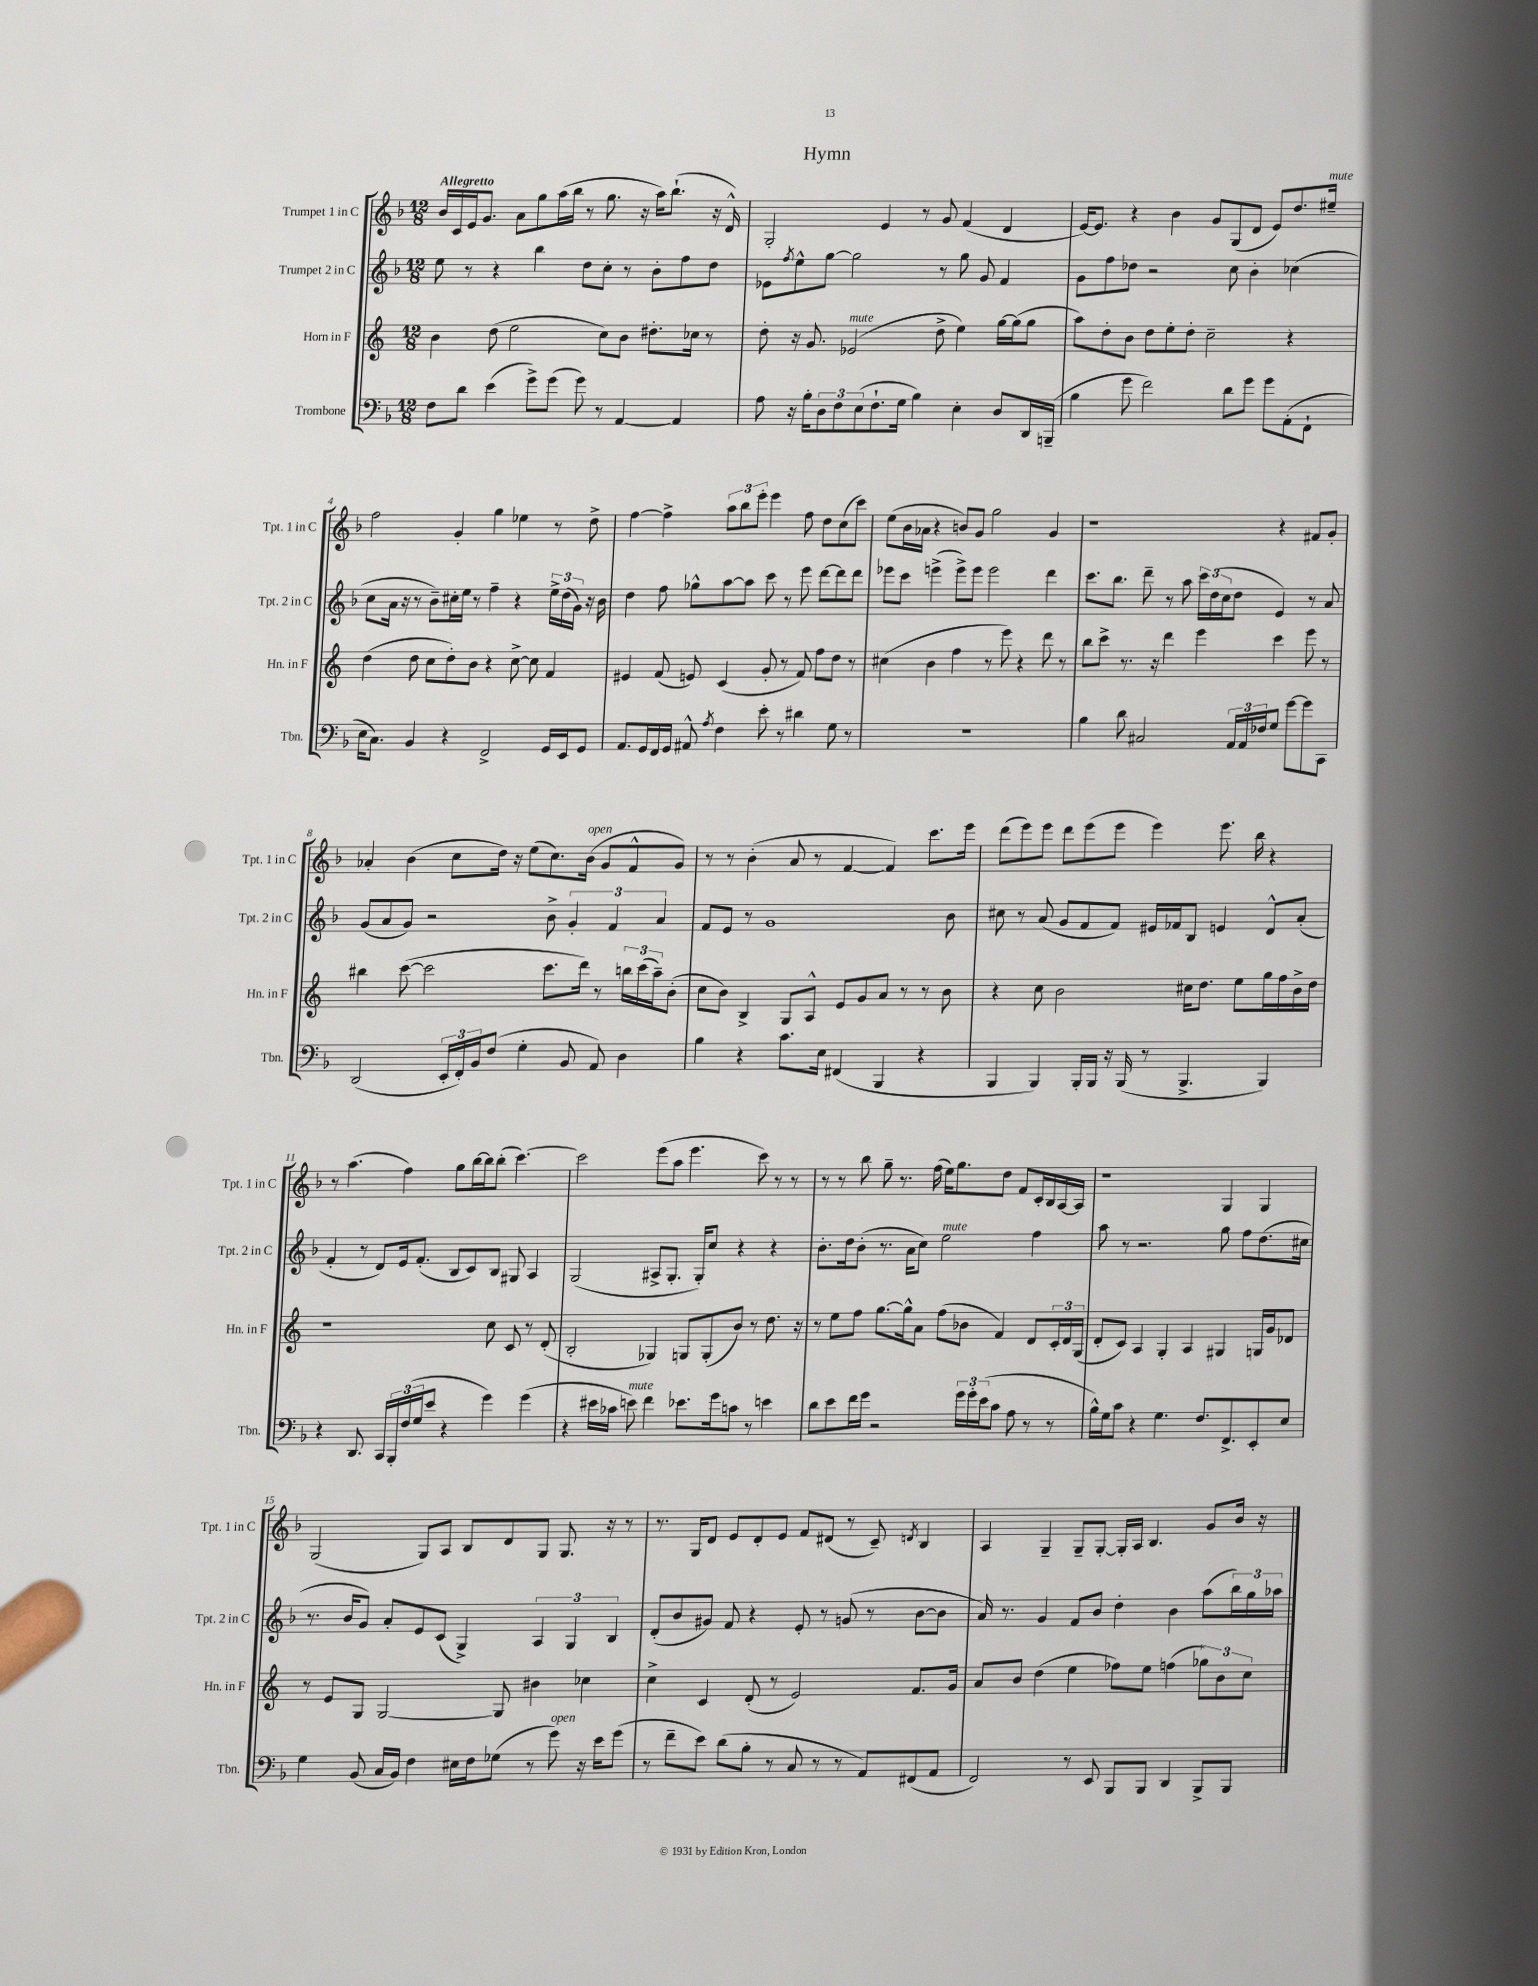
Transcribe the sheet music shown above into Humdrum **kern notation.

**kern	**kern	**kern	**kern
*staff4	*staff3	*staff2	*staff1
*clefF4	*clefG2	*clefG2	*clefG2
*k[b-]	*k[]	*k[b-]	*k[b-]
*M12/8	*M12/8	*M12/8	*M12/8
8F	4b	8ee	16b-
.	.	.	16c
8d	.	8r	16e
.	.	.	8.g
(4e	(8dd	4r	.
.	2ee	.	8a
8g^)	.	4bb-	8gg
(8g	.	.	(16aa
.	.	.	16bb-
8g)	.	8dd	8r
8r	8cc)	8cc'	8.gg
[4AA	8b	8r	.
.	.	.	16r
.	8.dd#'	8b-'	16aa)
.	.	.	(8.bb-`
4AA]	.	8ff	.
.	16cc-	.	.
.	8r	8dd	16r
.	.	.	16d^^)
=	=	=	=
8A	8dd'	8e-	2G'
.	.	8qff	.
16r	16r	8ee^^	.
16B-'	8.g	.	.
12D	.	[8gg	.
12F	.	.	.
.	(2e-	2gg]	.
(12E	.	.	.
8.F`	.	.	4e
16G	.	.	.
4B-)	.	.	8r
.	8dd^	8r	8g
4E'	4ee)	8gg	(4f
.	.	8g	.
8D	[16gg	4f	4d
.	(16gg]	.	.
16DD	8gg	.	.
(16BBB~	.	.	.
=	=	=	=
4B-	8aa)	8g	[16e)
.	.	.	8.e]
.	8dd'	8ff	.
8g	8b	8dd-	4r
2f)	8dd	2r	.
.	8ee'	.	4b-
.	8dd'	.	.
.	2cc~	.	8g
8d	.	8cc	(8G
8g	.	4b-'	8d
8g	.	.	8e)
(8AA'	4r	(4cc-	8.dd
8FF`	.	.	.
.	.	.	16ee#~
=	=	=	=
16E	(4dd	8cc	2ff
8.C)	.	.	.
.	.	16a	.
.	.	16r	.
4BB-	8dd	8r	.
.	8cc	8b-~)	.
4r	8dd')	16cc#'	4g'
.	.	16ee	.
.	8b	8r	.
2FF^	4r	4ff~	4gg
.	[8cc^	4r	4ee-
.	8cc]	.	.
16GG	4f	24ee^	8r
.	.	(24dd	.
16EE	.	.	.
.	.	24g)	.
8GG	.	16r	8dd^
.	.	16b-	.
=	=	=	=
8.AA	4e#	4dd	[4ff
16GG	.	.	.
16FF	(8f	8ff	4ff^]
16GG	.	.	.
8AA#^^	8e)	8gg-^^	.
8qA	.	.	.
4F	(4c	[8aa	12aa
.	.	.	12bb-
.	.	8aa]	.
.	.	.	12eee'
8e'	8g'	8ccc	4eee
8r	8r	8r	.
4d#	8f)	8eee	8ff
.	8ff	[8ddd	8dd
8G	8dd	8ddd]	(8cc
8r	8r	8ddd	8ccc)
=	=	=	=
1.r	(4cc#	8eee-	(8ee
.	.	8ccc	16b-
.	.	.	16a-
.	4b	(4eee^	4r
.	4ff	8eee^)	8b)
.	.	8eee	8g
.	8r	2eee	2gg
.	8eee)	.	.
.	4r	.	.
.	8ddd	4ddd	4g
.	8r	.	.
=	=	=	=
4B-	8bb	8.ccc	1r
.	8ccc^	.	.
.	.	8.bb-	.
8d	8.r	.	.
2C#	.	8ddd~	.
.	16r	.	.
.	4ddd	8r	.
.	.	8aa	.
.	4eee	24ccc	.
.	.	(24dd	.
.	.	24cc	.
24AA	.	8dd	.
24AA	.	.	.
24F-	.	.	.
8G	4ccc	4e)	4r
[8g	.	.	.
8g]	8eee	8r	8f#
8CC	8r	8a	8g'
=	=	=	=
(2DD	4bb#	(8g	4a-'
.	.	8a	.
.	([8ccc	8g)	(4b-
.	2ccc]	2r	.
24EE'	.	.	8cc
24FF')	.	.	.
24BB-	.	.	.
(8F	.	.	16dd)
.	.	.	16r
4G'	.	.	(8ee
.	8.ccc	8b-^	8.cc)
8BB-	.	6g'	.
.	16ddd)	.	(16b-
8AA)	8r	.	8g
.	.	6f	.
4D	24bb	.	8f^^
.	(24ccc	.	.
.	24aa~)	6a	.
.	(8b'	.	8g)
=	=	=	=
4B-	8cc	8f	8r
.	8b)	8e	8r
4r	4B^	8r	(4b-'
.	.	1g	.
8.c	8G	.	8a
.	8A^^	.	8r
16E	.	.	.
(4FF#	8e	.	[4f
.	8g	.	.
4BBB-	8a	.	4f])
.	8r	.	.
4r	8r	.	8.ccc
.	8b	8b-	.
.	.	.	16eee
=	=	=	=
4BBB-	4r	8cc#	(8ddd
.	.	8r	8eee)
4BBB-)	8cc	(8a	8eee
.	2b	8g	8ddd
16BBB-'	.	8f	(8eee
16BBB-	.	.	.
16r	.	8f)	8eee
(16BBB-	.	.	.
8r	.	16e#	4eee)
.	.	16f-	.
4.BBB-^	16cc#	8B-	.
.	8.dd	.	.
.	.	4e	8.eee
.	8ee	.	.
.	.	.	16bb-
4BBB-)	16gg	8d^^	4r
.	16ff	.	.
.	16b^	(8a'	.
.	16dd	.	.
=	=	=	=
4r	1r	4f'	8r
.	.	.	(4.aa
8.DD	.	8r	.
.	.	8d)	.
16CC	.	.	.
24BBB-'	.	16e	4ff)
(24F	.	.	.
.	.	(8.f'	.
24G	.	.	.
8e	.	.	.
4r	.	8B-	8gg
.	.	8c)	[16bb-
.	.	.	16bb-]
4g)	8cc	8B-	(8bb-'
.	8c	8G#	[4.ccc)
(4g	8r	4A	.
.	(8d'	.	.
=	=	=	=
4r	2B'	(2G	2ccc]
16e#	.	.	.
16c-	.	.	.
8e)	.	.	.
4f	4G-)	8A#^	(8eee
.	.	8.G'	8aa
8.e-	8G	.	4.eee
.	.	16G')	.
.	(8G'	8cc	.
16g	.	.	.
8c	8b)	4r	.
8r	8r	.	8ccc)
4e	8.dd	4r	8r
.	.	.	8r
.	16r	.	.
=	=	=	=
8d	8r	8.b-'	8r
8e	8ee	.	8r
.	.	16dd	.
16f	8ff	(8b-'	8bb-
16g	.	.	.
2r	[8.gg	8.r	8gg~
.	.	.	8.r
.	16gg^^]	16a	.
.	8a	8cc)	.
.	.	.	(16ff
.	(8ff	2ee	16ee)
.	.	.	8.gg
24g	8b-	.	.
24g'	.	.	.
(24e	.	.	.
8c	4f)	.	8dd
8A	.	.	8f
8r	8d	4ff	16c'
.	.	.	16B-
8r	24c'	.	[16A
.	24d	.	.
.	.	.	16A]
.	(24G	.	.
=	=	=	=
16B-^^)	8d'	8aa	1r
16G	.	.	.
8c	8c)	8r	.
4r	4A	2.r	.
4.G	4G'	.	.
.	4A	.	.
8.F	.	.	.
.	4G#	8gg	4G
8.FF^	.	.	.
.	.	8ff	.
8EE'	16G	(8.dd	4G
.	16g	.	.
8E	8d-	.	.
.	.	16cc#	.
=	=	=	=
4G	8r	8.r	(2G
.	8e	.	.
.	.	16b-	.
(8BB-	8G	8g)	.
16C	[2G	8a'	.
16BB-)	.	.	.
4F	.	8e	8G)
.	.	(8c	8A
16E#	.	4G^)	8B-
16F	.	.	.
(8G-	8G]	.	8d
8r	4b#	6A	8G
8g)	.	.	8.G
.	.	6G	.
16r	4cc-	.	.
16e	.	.	16r
.	.	6B-	.
(8g	.	.	8r
=	=	=	=
8r	4cc^	(8d'	8.r
8f~	.	8b-	.
.	.	.	16G
8e)	4c	8g#)	8d
(8d	.	8f	8e
8B-'	(8d'	4r	8d'
8r	8r	.	8e
8C	2e)	8e'	8f
8r	.	8r	(8d#
8r	.	(8g	8r
8AA)	.	8r	8c~)
.	.	.	8qd
(8FF#	8.f	[8b-	4B-
8AA	.	8b-]	.
.	16g	.	.
=	=	=	=
2FF)	8a	16a)	4A
.	.	8.r	.
.	8b	.	.
.	(4dd	4g	4G~
8r	4ee	8f	8G~
8EE	.	8b-	[8G'
8BBB-	8ff-)	4dd'	16G']
.	.	.	16A
8BBB-	8ee	.	4.B-
4DD	(4ff	4b-	.
8BBB-^	12gg-)	(8aa	8g
.	12b	.	.
8BBB-	.	24bb-)	16b-
.	12cc	24gg	.
.	.	.	16r
.	.	24aa-	.
==	==	==	==
*-	*-	*-	*-
